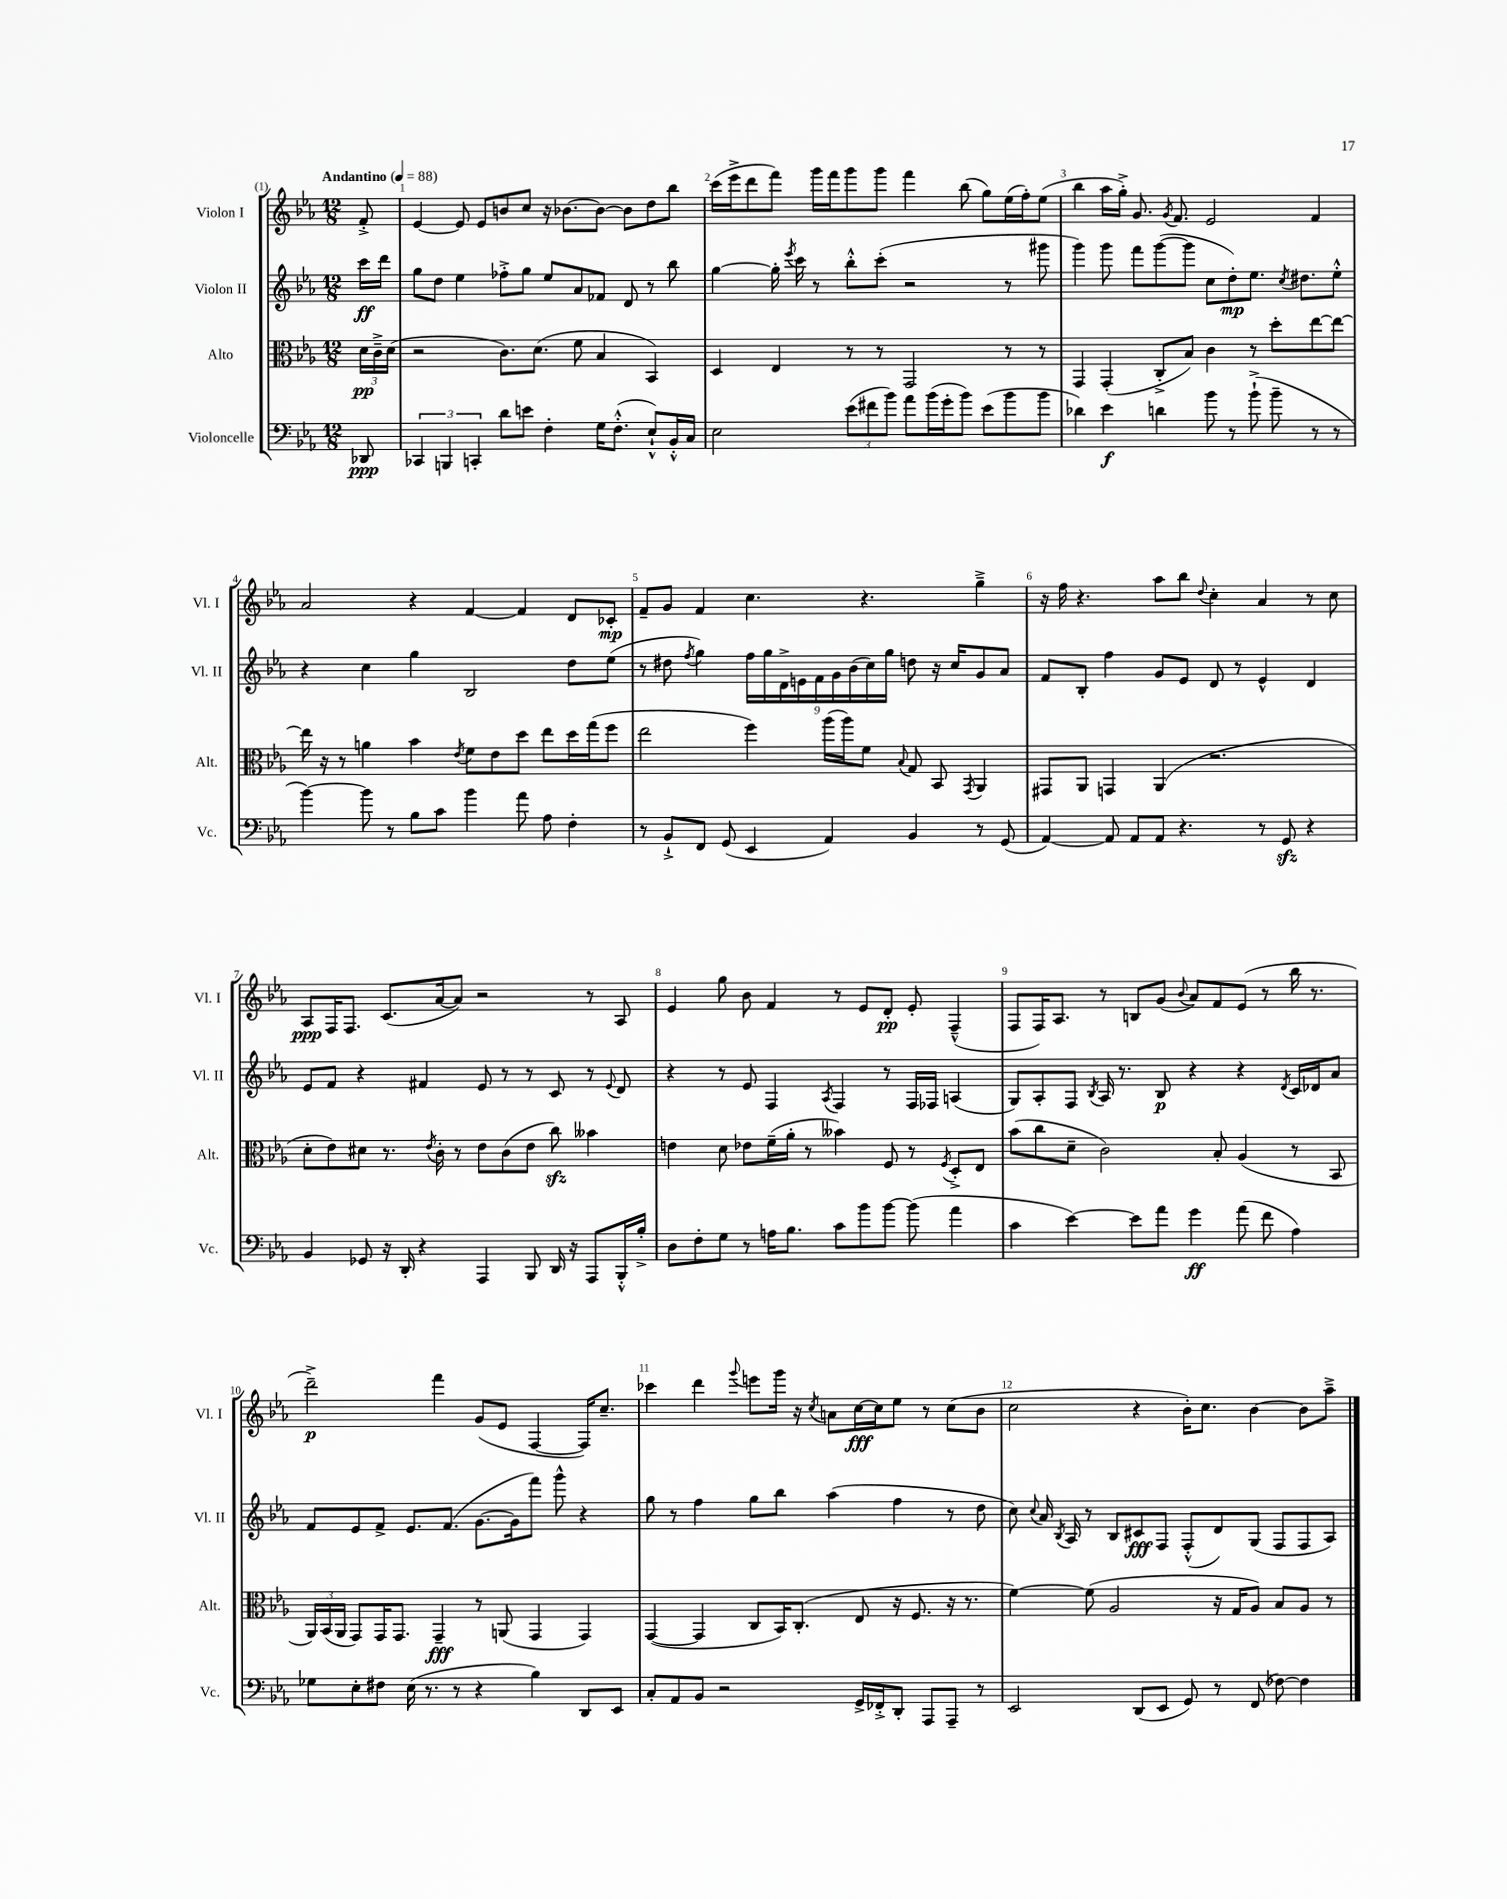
<<
\new StaffGroup <<
\new Staff = "s0" \with { instrumentName = "Violon I" shortInstrumentName = "Vl. I" } {
    \clef treble \key ees \major \numericTimeSignature \time 12/8 \partial 8 \tempo "Andantino" 4 = 88
    \autoBeamOff f'8-.-> |
    ees'4~ ees'8 ees'8[ b'8 c''8] r16 bes'8.[~ bes'8]~ bes'8[ d''8 bes''8] |
    c'''16[( ees'''16-> d'''8 f'''8]) g'''16[ f'''16 g'''8 g'''8] f'''4 bes''8( g''8[) ees''16( f''16-.) ees''8]( |
    bes''4 aes''16[ g''16]-.->) g'8. \acciaccatura { g'8 } f'8. ees'2 f'4 |
    aes'2 r4 f'4~ f'4 d'8[ ces'8]-.\mp |
    f'8[-- g'8] f'4 c''4. r4. g''4---> |
    r16 f''16 r4. aes''8[ bes''8] \appoggiatura { d''8 } c''4-. aes'4 r8 c''8 |
    aes8[\ppp f16 f8.] c'8.[( aes'16~ aes'8]) r2 r8 aes8 |
    ees'4 g''8 bes'8 f'4 r8 ees'8[ d'8]-.\pp ees'8-. f4---^( |
    f8[ f16) aes8.] r8 b8[ g'8]( \appoggiatura { bes'8 } aes'8[) f'8 ees'8]( r8 bes''16 r8. |
    d'''2--->\p) f'''4 g'8[( ees'8] f4~ f16[) c''8.]-- |
    ces'''4 d'''4 \appoggiatura { g'''8 } e'''8[ g'''16] r16 \acciaccatura { c''8 } a'8[ c''16~\fff c''16 ees''8] r8 c''8[( bes'8] |
    c''2 r4 bes'16[-.) c''8.] bes'4~ bes'8[ aes''8]---> \bar "|." |
}
\new Staff = "s1" \with { instrumentName = "Violon II" shortInstrumentName = "Vl. II" } {
    \clef treble \key ees \major \numericTimeSignature \time 12/8 \partial 8
    \autoBeamOff c'''16[\ff d'''16] |
    g''8[ d''8] ees''4 fes''8[-.-> g''8] ees''8[ aes'8 fes'8] d'8 r8 bes''8 |
    g''4~ g''16-. \acciaccatura { ees'''8 } c'''16 r8 bes''8[-.-^ c'''8]-.( r2 r8 gis'''8 |
    g'''4) g'''8 f'''8[ g'''8~( g'''8] c''8[ d''8-.\mp) ees''8.] \acciaccatura { c''8 } dis''8.[ ees''8]-.-^ |
    r4 c''4 g''4 bes2 d''8[ ees''8]( |
    r8 dis''8 \acciaccatura { f''8 } g''4) \tuplet 9/8 { f''16[ g''16 d'16-> e'16 f'16 g'16 bes'16( c''16) g''16] } d''8 r16 c''16[ g'8 aes'8] |
    f'8[ bes8]-. f''4 g'8[ ees'8] d'8 r8 ees'4-^ d'4 |
    ees'8[ f'8] r4 fis'4 ees'8 r8 r8 c'8 r8 \appoggiatura { ees'8 } d'8 |
    r4 r8 ees'8 f4 \acciaccatura { aes8 } f4 r8 f16[ fes16] a4( |
    g8[) aes8-. f8] \acciaccatura { bes8 } aes16 r8. bes8\p r4 r4 \acciaccatura { d'8 } c'16[ des'16 aes'8] |
    f'8[ ees'8 f'8]-> ees'8.[ f'8.]( g'8.[~ g'16 f'''8]) g'''8-^ r4 |
    g''8 r8 f''4 g''8[ bes''8] aes''4( f''4 r8 d''8 |
    c''8) \appoggiatura { c''8 } aes'16 \acciaccatura { bes8 } aes16 r8 bes8[ cis'8\fff f8] f8[-.-^( d'8) g8]( f8[ f8 aes8]) \bar "|." |
}
\new Staff = "s2" \with { instrumentName = "Alto" shortInstrumentName = "Alt." } {
    \clef alto \key ees \major \numericTimeSignature \time 12/8 \partial 8
    \autoBeamOff \tuplet 3/2 { d'16[\pp c'16---> d'16]( } |
    r2 c'8.[) d'8.]( f'8 bes4 bes,4) |
    d4 ees4 r8 r8 g,2 r8 r8 |
    g,4 g,4-.( c8[-.-> bes8]) c'4 r8 d''8[-. ees''8~ ees''8]~ |
    ees''16 r16 r8 a'4 bes'4 \acciaccatura { ees'8 } f'8[ ees'8 d''8] ees''8[ d''16 g''16( f''8] |
    ees''2 f''4) aes''16[( aes''16) f'8] \appoggiatura { bes8 } g8 bes,8 \acciaccatura { g,8 } aes,4 |
    gis,8[ aes,8] g,4 aes,4( r2. |
    d'8[-. ees'8) dis'8] r8. \acciaccatura { ees'8 } c'16-. r8 ees'8[ c'8( ees'8] c''8\sfz) beses'4 |
    e'4 d'8 ees'8[ f'16--( aes'16]-. r8 beses'4) f8 r8 \acciaccatura { f8 } d8[-.-> ees8] |
    bes'8[( c''8 d'8]-- c'2) bes8-. aes4( r8 bes,8 |
    \tuplet 3/2 { aes,16[) bes,16( aes,16] } g,8[) g,16 g,8.] g,4--\fff r8 a,8( g,4 g,4) |
    g,4~( g,4 c8[ bes,16) c8.]-.( ees8 r16 f8. r16 r8. |
    f'4~) f'8( aes2 r16 g16[ aes8]) bes8[ aes8] r8 \bar "|." |
}
\new Staff = "s3" \with { instrumentName = "Violoncelle" shortInstrumentName = "Vc." } {
    \clef bass \key ees \major \numericTimeSignature \time 12/8 \partial 8
    \autoBeamOff des,8\ppp |
    \tuplet 3/2 { ces,4 b,,4 c,4-. } d'8[ e'8] f4-. g16[ f8.]-.-^( ees8[-!-^) bes,16-.-^ c16] |
    ees2 \tuplet 3/2 { ees'8[( fis'8 bes'8]) } aes'8[ bes'16( g'16-. bes'8]) ees'8[( bes'8 bes'8] |
    des'4) ees'4\f d'4 bes'8 r8 bes'8-!->( bes'8-- r8 r8 |
    bes'4~) bes'8 r8 bes8[ c'8] bes'4 aes'8 aes8 f4-. |
    r8 bes,8[-!-> f,8] g,8( ees,4 aes,4) bes,4 r8 g,8( |
    aes,4~) aes,8 aes,8[ aes,8] r4. r8 g,8\sfz r4 |
    bes,4 ges,8 r16 d,16-. r4 aes,,4 bes,,8 d,16 r16 aes,,8[ bes,,16-.-^ bes16]-.-> |
    d8[ f8-. g8] r8 a16[ bes8.] c'8[ bes'8 bes'8]~ bes'8( aes'4 |
    c'4 ees'4~) ees'8[ aes'8] g'4\ff aes'8( f'8 aes4) |
    ges8[ ees8-. fis8] ees16( r8. r8 r4 bes4) d,8[ ees,8] |
    c8[-. aes,8 bes,8] r2 g,16[-> fes,16-.-> d,8]-. aes,,8[ aes,,8]-- r8 |
    ees,2 d,8[( ees,8] g,8) r8 f,8( fes8~) fes4 \bar "|." |
}
>>
>>
\layout { \context { \Score \override BarNumber.break-visibility = ##(#f #t #t) barNumberVisibility = #all-bar-numbers-visible } }
